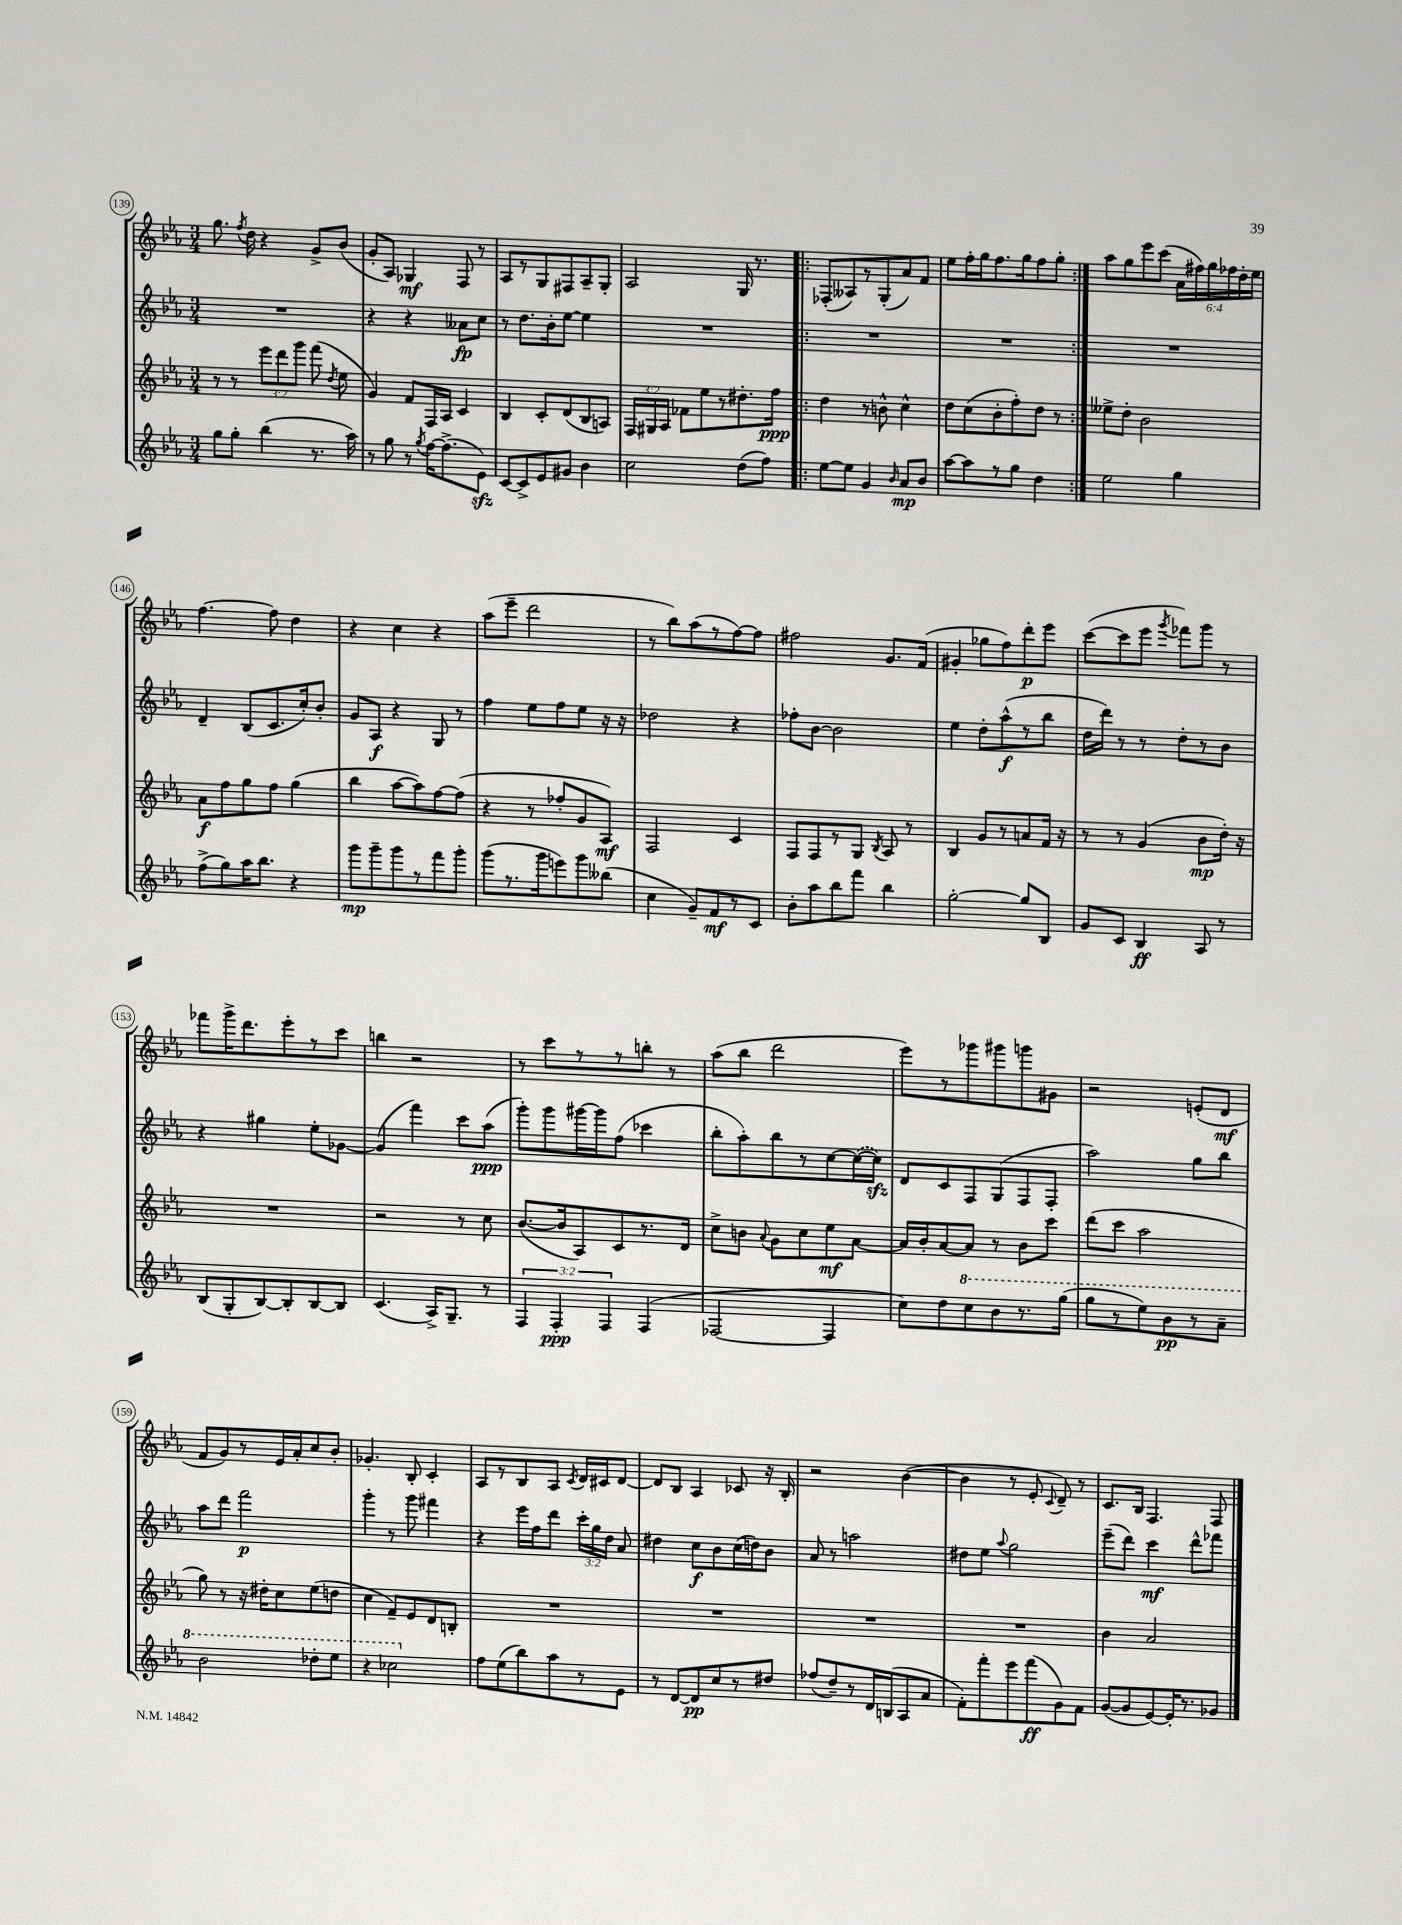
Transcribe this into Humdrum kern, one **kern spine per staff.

**kern	**dynam	**kern	**dynam	**kern	**dynam	**kern	**dynam
*part4	*part4	*part3	*part3	*part2	*part2	*part1	*part1
*staff4	*staff4	*staff3	*staff3	*staff2	*staff2	*staff1	*staff1
*clefG2	*	*clefG2	*	*clefG2	*	*clefG2	*
*k[b-e-a-]	*	*k[b-e-a-]	*	*k[b-e-a-]	*	*k[b-e-a-]	*
*M3/4	*	*M3/4	*	*M3/4	*	*M3/4	*
=139	=139	=139	=139	=139	=139	=139	=139
8gg\L	.	8r	.	2.r	.	8.gg\	.
8gg'\J	.	8r	.	.	.	.	.
.	.	.	.	.	.	8qff/	.
.	.	.	.	.	.	16dd\	.
(4bb-\	.	12eee-\L	.	.	.	4r	.
.	.	12ddd\	.	.	.	.	.
.	.	12ggg\J	.	.	.	.	.
8.r	.	(8fff\	.	.	.	8g^/L	.
.	.	8qdd/	.	.	.	.	.
.	.	8ee-\	.	.	.	(8b-/J	.
16aa-\)	.	.	.	.	.	.	.
=140	=140	=140	=140	=140	=140	=140	=140
8r	.	4g/)	.	4r	.	8g'/L	.
8gg\	.	.	.	.	.	8A-/J)	.
8r	.	8f/L	.	4r	.	4G-X/	mf
8qgg/	.	.	.	.	.	.	.
[16ff\KL	.	16F/L	.	.	.	.	.
(8.ff^\]	.	16A-/JJ	.	.	.	.	.
.	.	4c/	.	8a--X\L	fp	8F/	.
8e-zz\J)	.	.	.	8cc\J	.	8r	.
=141	=141	=141	=141	=141	=141	=141	=141
[8c/L	.	4B-/	.	8r	.	8A-/L	.
8c^/]	.	.	.	8.dd\L	.	8r	.
8e-/	.	8c'/L	.	.	.	8G/	.
.	.	.	.	16b-'\k	.	.	.
8g#X/J	.	(8d/	.	[8ee-\J	.	8F#X/	.
4b-\	.	8B-/	.	4ee-\]	.	8A-~/	.
.	.	8An/J)	.	.	.	8G'/J	.
=142	=142	=142	=142	=142	=142	=142	=142
2cc\	.	24F/LL	.	2.r	.	2A-/	.
.	.	24G#X/	.	.	.	.	.
.	.	24A-/JJ	.	.	.	.	.
.	.	8f-X\L	.	.	.	.	.
.	.	8ee-\	.	.	.	.	.
.	.	8r	.	.	.	.	.
(8dd\L	.	8.dd#X'\	.	.	.	16G/	.
.	.	.	.	.	.	8.r	.
8ff\J)	.	.	.	.	.	.	.
.	.	16ff\Jk	ppp	.	.	.	.
=143!|:	=143!|:	=143!|:	=143!|:	=143!|:	=143!|:	=143!|:	=143!|:
[8ee-\L	.	4dd\	.	2.r	.	(8F-X'/L	.
8ee-\J]	.	.	.	.	.	8A--X/)	.
4g/	.	8r	.	.	.	8r	.
.	.	8bn^^\	.	.	.	(8G'/	.
16qqb-/	.	.	.	.	.	.	.
8a-/L	mp	4cc^^\	.	.	.	8a-/)	.
8b-/J	.	.	.	.	.	8f/J	.
=144	=144	=144	=144	=144	=144	=144	=144
[8aa-\L	.	8dd\L	.	2.r	.	8ee-\L	.
8aa-\]	.	(8cc\	.	.	.	16ff'\L	.
.	.	.	.	.	.	16gg\J	.
8r	.	8b-'\	.	.	.	8.ff\	.
8gg\J	.	8ff'\)	.	.	.	.	.
.	.	.	.	.	.	16gg\k	.
4dd\	.	8dd\J	.	.	.	8ff\	.
.	.	8r	.	.	.	8gg'\J	.
=145:|!	=145:|!	=145:|!	=145:|!	=145:|!	=145:|!	=145:|!	=145:|!
2ee-\	.	8ee--X^\L	.	2.r	.	8aa-\L	.
.	.	8dd'\J	.	.	.	8gg\	.
.	.	2b-\	.	.	.	8eee-\	.
.	.	.	.	.	.	(8ccc\J	.
4gg\	.	.	.	.	.	24a-\LL	.
.	.	.	.	.	.	24ff#X\)	.
.	.	.	.	.	.	24gg\	.
.	.	.	.	.	.	24ff-X\	.
.	.	.	.	.	.	24dd'\	.
.	.	.	.	.	.	24ee-\JJ	.
!!LO:LB:g=z
=146	=146	=146	=146	=146	=146	=146	=146
(8ff^\L	.	8a-\L	f	4d~/	.	[4.ff\	.
8gg\)	.	8ff\	.	.	.	.	.
16aa-\K	.	8gg\	.	(8B-/L	.	.	.
8.bb-\J	.	.	.	.	.	.	.
.	.	8ff\J	.	8.c/	.	8ff\]	.
4r	.	(4gg\	.	.	.	4dd\	.
.	.	.	.	16cc'/k)	.	.	.
.	.	.	.	8b-'/J	.	.	.
=147	=147	=147	=147	=147	=147	=147	=147
8ggg\L	mp	4bb-\	.	8g/L	.	4r	.
8ggg~\	.	.	.	8A-/J	f	.	.
8ggg\	.	[8aa-\L	.	4r	.	4cc\	.
8r	.	8aa-\])	.	.	.	.	.
8fff\	.	[8ff\	.	8G/	.	4r	.
8ggg'\J	.	(8ff\J]	.	8r	.	.	.
=148	=148	=148	=148	=148	=148	=148	=148
(8ggg\L	.	4r	.	4ff\	.	(8aa-\L	.
8.r	.	.	.	.	.	8eee-~\J	.
.	.	8r	.	8ee-\L	.	2ddd\	.
16ggg\k	.	.	.	.	.	.	.
8eeen\)	.	8ff-X'/L	.	8ff\	.	.	.
8ggg\	.	8g/	.	8ee-\J	.	.	.
(8bb--X\J	.	8A-/J)	mf	16r	.	.	.
.	.	.	.	16r	.	.	.
=149	=149	=149	=149	=149	=149	=149	=149
4cc\	.	2F/	.	2dd-X\	.	8r	.
.	.	.	.	.	.	8bb-\L)	.
8g~/L)	.	.	.	.	.	(8aa-\	.
8f/	mf	.	.	.	.	8r	.
8r	.	4c/	.	4r	.	[8ff\)	.
8c/J	.	.	.	.	.	8ff\J]	.
=150	=150	=150	=150	=150	=150	=150	=150
8b-'\L	.	8F/L	.	8ff-X'\L	.	2ff#X\	.
8aa-\	.	8F/	.	[8b-\J	.	.	.
8bb-\	.	8r	.	2b-\]	.	.	.
8fff\J	.	8G/J	.	.	.	.	.
.	.	8qB-/	.	.	.	.	.
4bb-\	.	8A-/	.	.	.	8.g/L	.
.	.	8r	.	.	.	.	.
.	.	.	.	.	.	(16f/Jk	.
=151	=151	=151	=151	=151	=151	=151	=151
[2gg'\	.	4B-/	.	4ee-\	.	4g#X'/	.
.	.	8g/L	.	8dd'\L	.	8gg-X\L	.
.	.	8r	.	(8aa-^^\	f	8ff\)	.
8gg/L]	.	8an/	.	8r	.	8ddd'\	p
8B-/J	.	16f/Jk	.	8bb-\J	.	8eee-\J	.
.	.	16r	.	.	.	.	.
=152	=152	=152	=152	=152	=152	=152	=152
8g/L	.	8r	.	16dd\LL	.	([8ccc\L	.
.	.	.	.	16ddd\JJ)	.	.	.
8c/J	.	8r	.	8r	.	8ccc\]	.
4B-/	ff	(4g/	.	8r	.	8eee-\J	.
.	.	.	.	.	.	8qggg/	.
.	.	.	.	8dd'\L	.	8fff-X\L)	.
8A-/	.	8b-\L	mp	8r	.	8ggg\J	.
8r	.	16dd'\Jk)	.	8b-\J	.	8r	.
.	.	16r	.	.	.	.	.
!!LO:LB:g=z
=153	=153	=153	=153	=153	=153	=153	=153
(8B-/L	.	2.r	.	4r	.	8fff-X\L	.
8G'/	.	.	.	.	.	16ggg^\K	.
.	.	.	.	.	.	8.ddd\	.
[8B-/)	.	.	.	4gg#X\	.	.	.
8B-'/]	.	.	.	.	.	8eee-'\	.
[8B-/	.	.	.	8ee-'\L	.	8r	.
8B-/J]	.	.	.	[8g-X\J	.	8ccc\J	.
=154	=154	=154	=154	=154	=154	=154	=154
(4.c/	.	2r	.	(4g-/]	.	4bbn\	.
.	.	.	.	4fff\)	.	2r	.
16A-^/KL)	.	.	.	.	.	.	.
8.G~/J	.	.	.	.	.	.	.
.	.	8r	.	8ccc\L	.	.	.
8r	.	8cc\	.	(8aa-\J	ppp	.	.
=155	=155	=155	=155	=155	=155	=155	=155
6F/	.	([8.b-/L	.	8ggg'\L)	.	8r	.
.	.	.	.	8ggg\	.	8ccc\L	.
6F'/	ppp	.	.	.	.	.	.
.	.	16b-/k]	.	.	.	.	.
.	.	8A-/)	.	[16ggg#X\L	.	8r	.
.	.	.	.	16ggg#\J]	.	.	.
6F/	.	.	.	.	.	.	.
.	.	8c/	.	(8ff\J	.	8r	.
(4F/	.	8.r	.	4ccc-X\	.	8bbn'\J	.
.	.	.	.	.	.	8r	.
.	.	16d/Jk	.	.	.	.	.
=156	=156	=156	=156	=156	=156	=156	=156
[2F-X/	.	8cc^\L	.	8bb-'\L	.	(8aa-\L	.
.	.	8bn\J	.	8aa-'\)	.	8bb-\J	.
.	.	8qqa-/	.	.	.	.	.
.	.	8g\L	.	8bb-\	.	2ddd\	.
.	.	8cc\	.	8r	.	.	.
4F-/]	.	8ee-\	mf	[8cc\	.	.	.
.	.	[8a-\J	.	(16cc\L_	.	.	.
.	.	.	.	16cczz\JJ])	.	.	.
=157	=157	=157	=157	=157	=157	=157	=157
8cc\L)	.	16a-/LL]	.	8d/L	.	8eee-\L)	.
.	.	16b-'/J	.	.	.	.	.
8dd\	.	[8a-/	.	8c/	.	8r	.
*8va	*	*	*	*	*	*	*
8ccc\	.	8a-/J]	.	8F/	.	8ggg-X\	.
8bb-\	.	8r	.	(8G/	.	8ggg#X\	.
8.r	.	8b-\L	.	8F/	.	8gggn\	.
.	.	8ccc\J	.	8F'/J	.	8g#X\J	.
(16ggg\Jk	.	.	.	.	.	.	.
=158	=158	=158	=158	=158	=158	=158	=158
8ggg\L	.	(8ddd\L	.	2aa-\)	.	2r	.
8r	.	8ccc\J	.	.	.	.	.
8eee-\)	.	2aa-\	.	.	.	.	.
8bb-\	pp	.	.	.	.	.	.
8r	.	.	.	8gg\L	.	(8en'/L	.
8aa-~\J	.	.	.	8bb-\J	.	8d/J	mf
!!LO:LB:g=z
=159	=159	=159	=159	=159	=159	=159	=159
2bb-\	.	8gg\)	.	8aa-\L	.	8f/L	.
.	.	8r	.	8ddd\J	.	8g/)	.
.	.	16r	.	2fff\	p	8r	.
.	.	16dd#X'\KL	.	.	.	.	.
.	.	8cc\	.	.	.	16e-/L	.
.	.	.	.	.	.	16a-'/J	.
8ddd-X'\L	.	(8ee-\	.	.	.	8cc/	.
8eee-\J	.	8ddn\J	.	.	.	8b-'/J	.
=160	=160	=160	=160	=160	=160	=160	=160
4r	.	4cc\	.	4ggg'\	.	4.g-X'/	.
2ccc-X\	.	8f~/L)	.	8r	.	.	.
.	.	8e-/	.	8ggg\	.	8B-'/	.
.	.	8d/	.	4fff#X\	.	4c'/	.
.	.	8Bn'/J	.	.	.	.	.
=161	=161	=161	=161	=161	=161	=161	=161
*X8va	*	*	*	*	*	*	*
8ff\L	.	2.r	.	4r	.	8A-/L	.
(8ee-\	.	.	.	.	.	8r	.
8bb-\)	.	.	.	16eee-\LL	.	8B-/	.
.	.	.	.	16ff\J	.	.	.
8aa-\	.	.	.	8ddd\J	.	8A-/J	.
.	.	.	.	.	.	8qc/	.
8r	.	.	.	24ccc'\LL	.	16d/LL	.
.	.	.	.	24gg\	.	.	.
.	.	.	.	.	.	16c#X/J	.
.	.	.	.	24dd\JJ	.	.	.
8e-\J	.	.	.	8a-/	.	[8d/J	.
=162	=162	=162	=162	=162	=162	=162	=162
8r	.	2.r	.	4dd#X\	.	8d/L]	.
[8d/L	.	.	.	.	.	8B-/J	.
8d/]	pp	.	.	8cc\L	f	4A-/	.
8cc/	.	.	.	8b-\	.	.	.
8r	.	.	.	(16cc\L	.	8c-X/	.
.	.	.	.	16ddn\J)	.	.	.
8dd#X/J	.	.	.	8b-\J	.	16r	.
.	.	.	.	.	.	16B-'/	.
=163	=163	=163	=163	=163	=163	=163	=163
(8ff-X/L	.	2.r	.	8a-/	.	2r	.
8dd~/)	.	.	.	8r	.	.	.
8r	.	.	.	2aan\	.	.	.
16d/L	.	.	.	.	.	.	.
(16Bn/J	.	.	.	.	.	.	.
8A-/	.	.	.	.	.	([4b-\	.
8a-/J	.	.	.	.	.	.	.
=164	=164	=164	=164	=164	=164	=164	=164
8f'\L)	.	2.r	.	8dd#X\L	.	4b-\]	.
8fff'\	.	.	.	8ee-\J	.	.	.
.	.	.	.	8qqaa-/	.	.	.
8eee-\	.	.	.	2gg\	.	8r	.
(8fff\	ff	.	.	.	.	8e-'/	.
.	.	.	.	.	.	8qqc/	.
8g\)	.	.	.	.	.	8d~/)	.
8f\J	.	.	.	.	.	8r	.
=165	=165	=165	=165	=165	=165	=165	=165
([8g/L	.	4b-\	.	(8eee-~\L	.	8.c/L	.
8g/]	.	.	.	8ddd\J)	.	.	.
.	.	.	.	.	.	16B-/Jk	.
[8e-/)	.	2a-/	.	4ccc\	mf	4.F/	.
16e-'/K]	.	.	.	.	.	.	.
8.r	.	.	.	.	.	.	.
.	.	.	.	8ddd^^\L	.	.	.
8g-X/J	.	.	.	8fff-X\J	.	8F/	.
==	==	==	==	==	==	==	==
*-	*-	*-	*-	*-	*-	*-	*-
